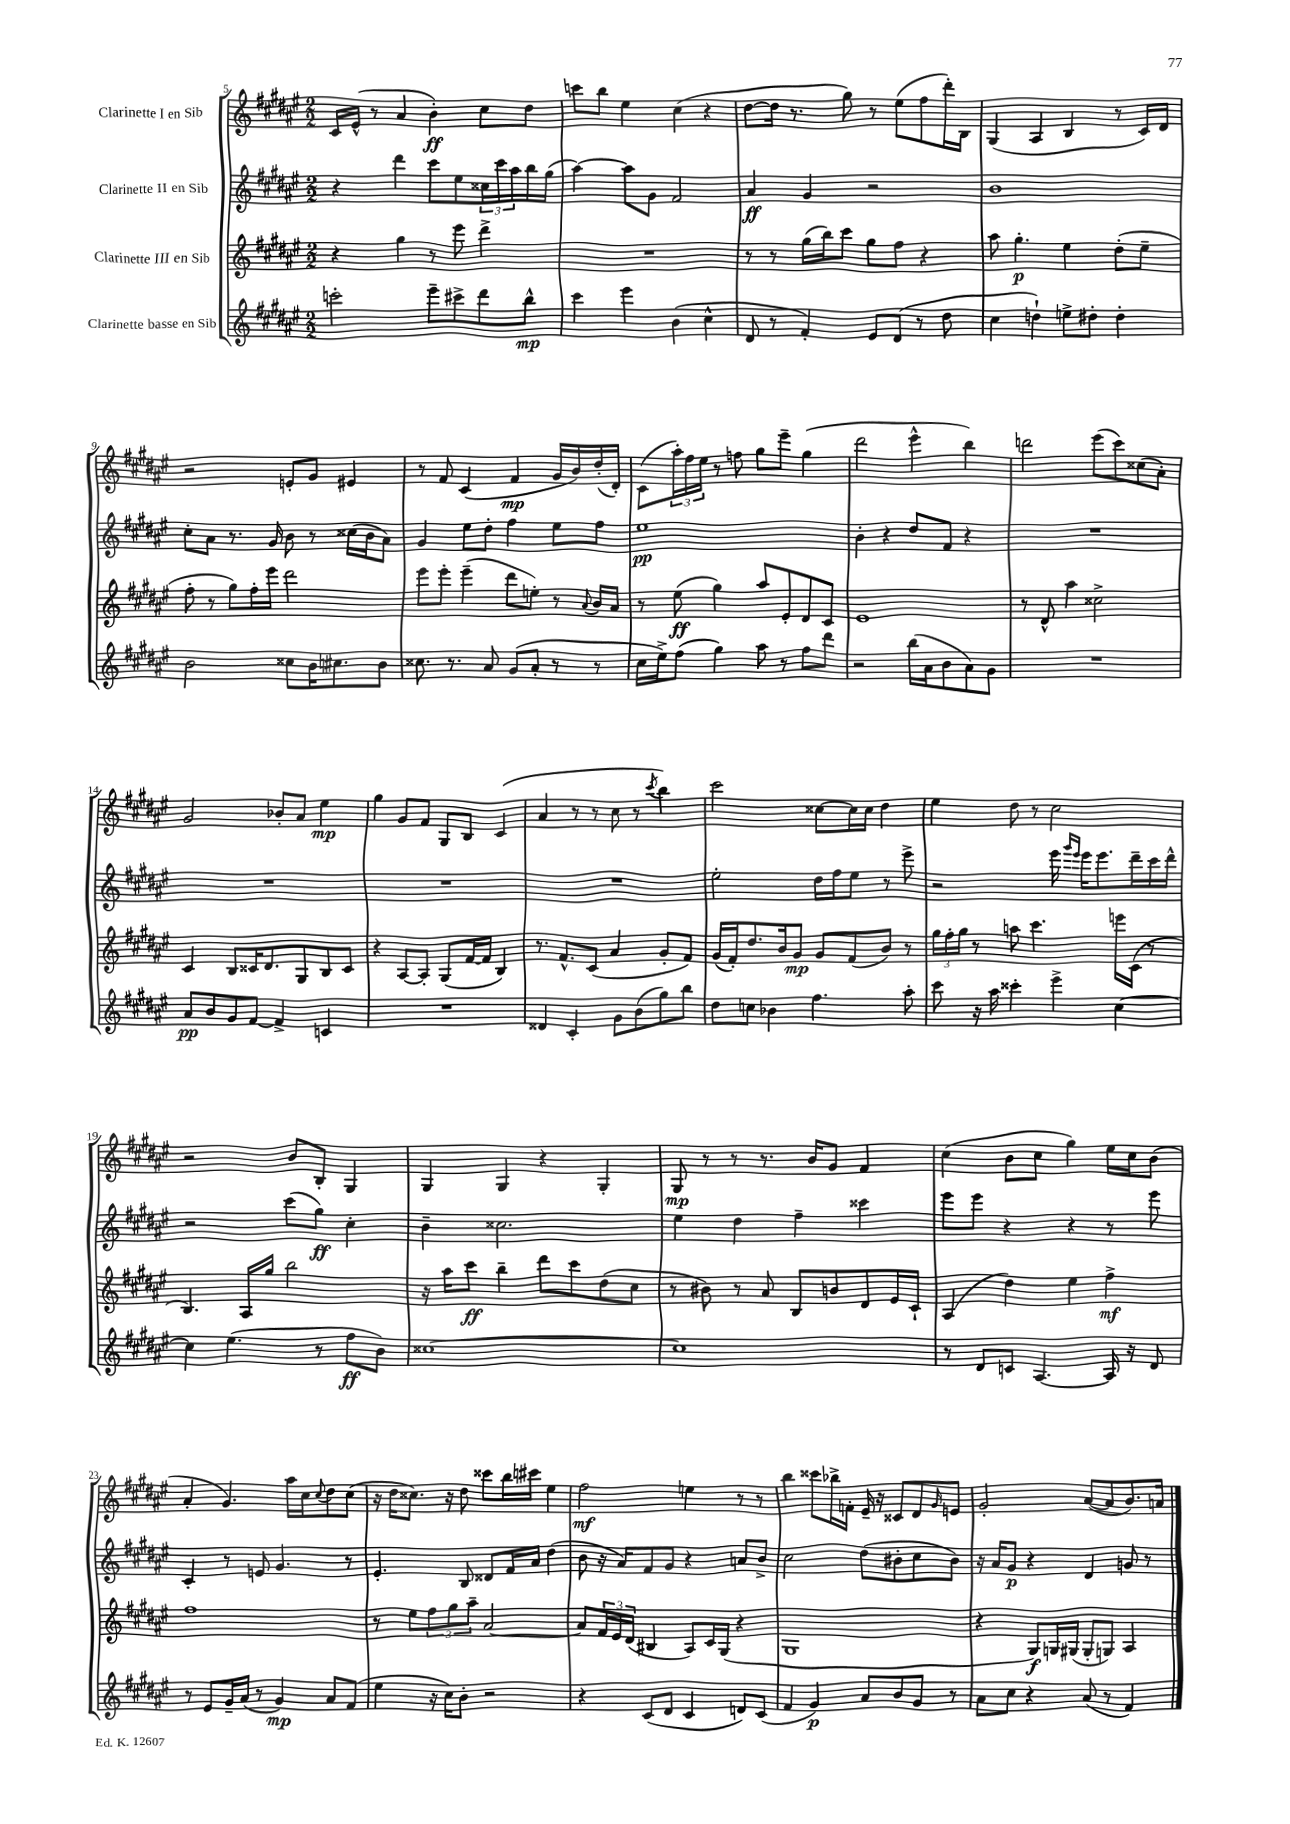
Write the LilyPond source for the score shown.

<<
\new StaffGroup <<
\new Staff = "s0" \with { instrumentName = "Clarinette I en Sib" } {
    \clef treble \key fis \major \numericTimeSignature \time 2/2
    cis'16 eis'16-^( r8 ais'4 b'4-.\ff) cis''8 dis''8 |
    c'''8 b''8 eis''4 cis''4( r4 |
    dis''8~ dis''16 r8. gis''8) r8 eis''8( fis''8 dis'''16-.) b16 |
    gis4( ais4 b4 r8 cis'16) dis'16 |
    r2 e'8-. gis'8 eis'4 |
    r8 fis'8 cis'4( fis'4\mp gis'16 b'16) dis''16-.( dis'16-.) |
    cis'8( \tuplet 3/2 { ais''16-.) fis''16 eis''16 } r8 f''8 gis''8 eis'''8-- gis''4( |
    dis'''2 eis'''4-^ b''4) |
    d'''2 eis'''8( cis'''8) cisis''8( ais'8-.) |
    gis'2 bes'8-. ais'8 eis''4\mp |
    gis''4 gis'8 fis'8 gis8 b8 cis'4( |
    ais'4 r8 r8 cis''8 r8 \acciaccatura { cis'''8 } b''4) |
    cis'''2 cisis''8~ cisis''16 cisis''16 dis''4 |
    eis''4 dis''8 r8 cis''2 |
    r2 b'8 b8-. gis4 |
    gis4 gis4 r4 gis4-. |
    gis8\mp r8 r8 r8. b'16 gis'8 fis'4 |
    cis''4( b'8 cis''8 gis''4) eis''16 cis''16 b'8( |
    ais'4-. gis'4.) ais''16 cis''16 \appoggiatura { cis''8 } dis''8 cis''8( |
    r16 dis''16 cisis''8.) r16 dis''8 cisis'''8 b''16 cis'''16 eis''4 |
    fis''2\mf e''4 r8 r8 |
    b''4 cisis'''8 bes''16-> f'16-. eis'16-- r16 cisis'8 dis'8 \grace { gis'16 } e'8 |
    gis'2-. ais'8~( ais'8 b'8.) a'16 \bar "|." |
}
\new Staff = "s1" \with { instrumentName = "Clarinette II en Sib" } {
    \clef treble \key fis \major \numericTimeSignature \time 2/2
    r4 dis'''4 cis'''8 eis''8 \tuplet 3/2 { cisis''16 cis'''16 ais''16 } b''16 gis''16( |
    ais''4~) ais''8 gis'8 fis'2 |
    ais'4\ff gis'4 r2 |
    b'1 |
    cis''8-. ais'8 r8. gis'16 b'8 r8 cisis''16( b'16 ais'8) |
    gis'4 eis''8 dis''8-. fis''4 eis''8 fis''8 |
    eis''1\pp |
    b'4-. r4 dis''8 fis'8 r4 |
    R1 |
    R1 |
    R1 |
    R1 |
    eis''2-. dis''16 fis''16 eis''8 r8 eis'''8-> |
    r2 eis'''16 \grace { gis'''16 eis'''16 } eis'''16 eis'''8. dis'''16-- cis'''16 dis'''16-^ |
    r2 cis'''8( gis''8\ff) cis''4-. |
    b'4-- cisis''2. |
    eis''4 dis''4 fis''4-- cisis'''4 |
    eis'''8 eis'''8 r4 r4 r8 eis'''8 |
    cis'4-. r8 e'8 gis'4. r8 |
    eis'4.-. b8 disis'8 fis'16 ais'16 dis''4( |
    b'8 r16 ais'16) fis'8 gis'8 r4 a'8 b'8-> |
    cis''2 dis''8( bis'8-. cis''8 bis'8) |
    r16 ais'16 gis'8\p r4 dis'4 g'8 r8 \bar "|." |
}
\new Staff = "s2" \with { instrumentName = "Clarinette III en Sib" } {
    \clef treble \key fis \major \numericTimeSignature \time 2/2
    r4 gis''4 r8 eis'''8 dis'''4-> |
    R1 |
    r8 r8 gis''16( b''16) cis'''8 gis''8 fis''8 r4 |
    ais''8 gis''4.-.\p eis''4 dis''8-.( eis''8-- |
    fis''8-. r8 gis''8) fis''16-. eis'''16 dis'''2 |
    eis'''8 eis'''8-. eis'''4--( dis'''8 e''8-.) r8 \appoggiatura { ais'8 } b'16 ais'16 |
    r8 eis''8\ff( gis''4) ais''8 eis'8-. dis'8 cis'8 |
    eis'1 |
    r8 dis'8-^ ais''4 cisis''2-> |
    cis'4 b8 cisis'16 dis'8. gis8 b8 cisis'8 |
    r4 ais8~ ais8-. gis8( fis'16~ fis'16 b4) |
    r8. fis'8.-^ cis'8( ais'4 gis'8-. fis'8) |
    gis'16( fis'16-.) dis''8. b'16 gis'8\mp gis'8 fis'8( b'8) r8 |
    \tuplet 3/2 { gis''16 fis''16-. gis''16 } r8 a''8 cis'''4. e'''16 cis'16( r8 |
    b4.) ais16 gis''16 b''2 |
    r16 ais''16 cis'''8\ff b''4-- dis'''8 cis'''8 dis''8( cis''8 |
    r8 bis'8) r8 ais'8 b8 b'8 dis'8 eis'16 cis'16-! |
    ais4( dis''4) eis''4 fis''4->\mf |
    fis''1 |
    r8 eis''8 \tuplet 3/2 { fis''8 gis''8 ais''8-- } ais'2~ |
    ais'8 \tuplet 3/2 { fis'16 eis'16 dis'16( } bis4 ais8) cis'16 gis16( r4 |
    gis1 |
    r4 gis8\f) g16 gis16( gis8-. g8) ais4 \bar "|." |
}
\new Staff = "s3" \with { instrumentName = "Clarinette basse en Sib" } {
    \clef treble \key fis \major \numericTimeSignature \time 2/2
    c'''2-. eis'''8-- cis'''8-> dis'''8 b''8-^\mp |
    cis'''4 eis'''4 b'4( cis''4-^ |
    dis'8 r8 fis'4-.) eis'8 dis'8( r8 dis''8 |
    cis''4 d''4-!) e''8-> dis''8-. dis''4-. |
    b'2 cisis''8 b'16 cis''8. b'8 |
    cisis''8. r8. ais'8 gis'8( ais'8-. r8 r8 |
    cis''16 eis''16->) fis''8( gis''4) ais''8 r8 fis''8 dis'''8 |
    r2 b''16( ais'16 b'8 ais'8) gis'8 |
    R1 |
    ais'8\pp b'8 gis'8 fis'8~ fis'4-> c'4 |
    R1 |
    disis'4 cis'4-. gis'8 b'8( gis''8) b''8 |
    dis''8 c''8 bes'4 fis''4. ais''8-. |
    cis'''8 r16 ais''16 cisis'''4-. eis'''4-> cis''4~ |
    cis''4 eis''4.( r8 fis''8\ff b'8) |
    cisis''1~ |
    cisis''1 |
    r8 dis'8 c'8 ais4.~ ais16 r16 dis'8 |
    r8 eis'8 gis'16-- ais'16( r8 gis'4\mp) ais'8 fis'8( |
    eis''4 r16 cis''16) b'8-. r2 |
    r4 cis'8( dis'8 cis'4 d'8) cis'8( |
    fis'4 gis'4\p) ais'8 b'8 gis'8 r8 |
    ais'8 cis''8 r4 ais'8( r8 fis'4) \bar "|." |
}
>>
>>
\layout { \context { \Score currentBarNumber = #5 } }
